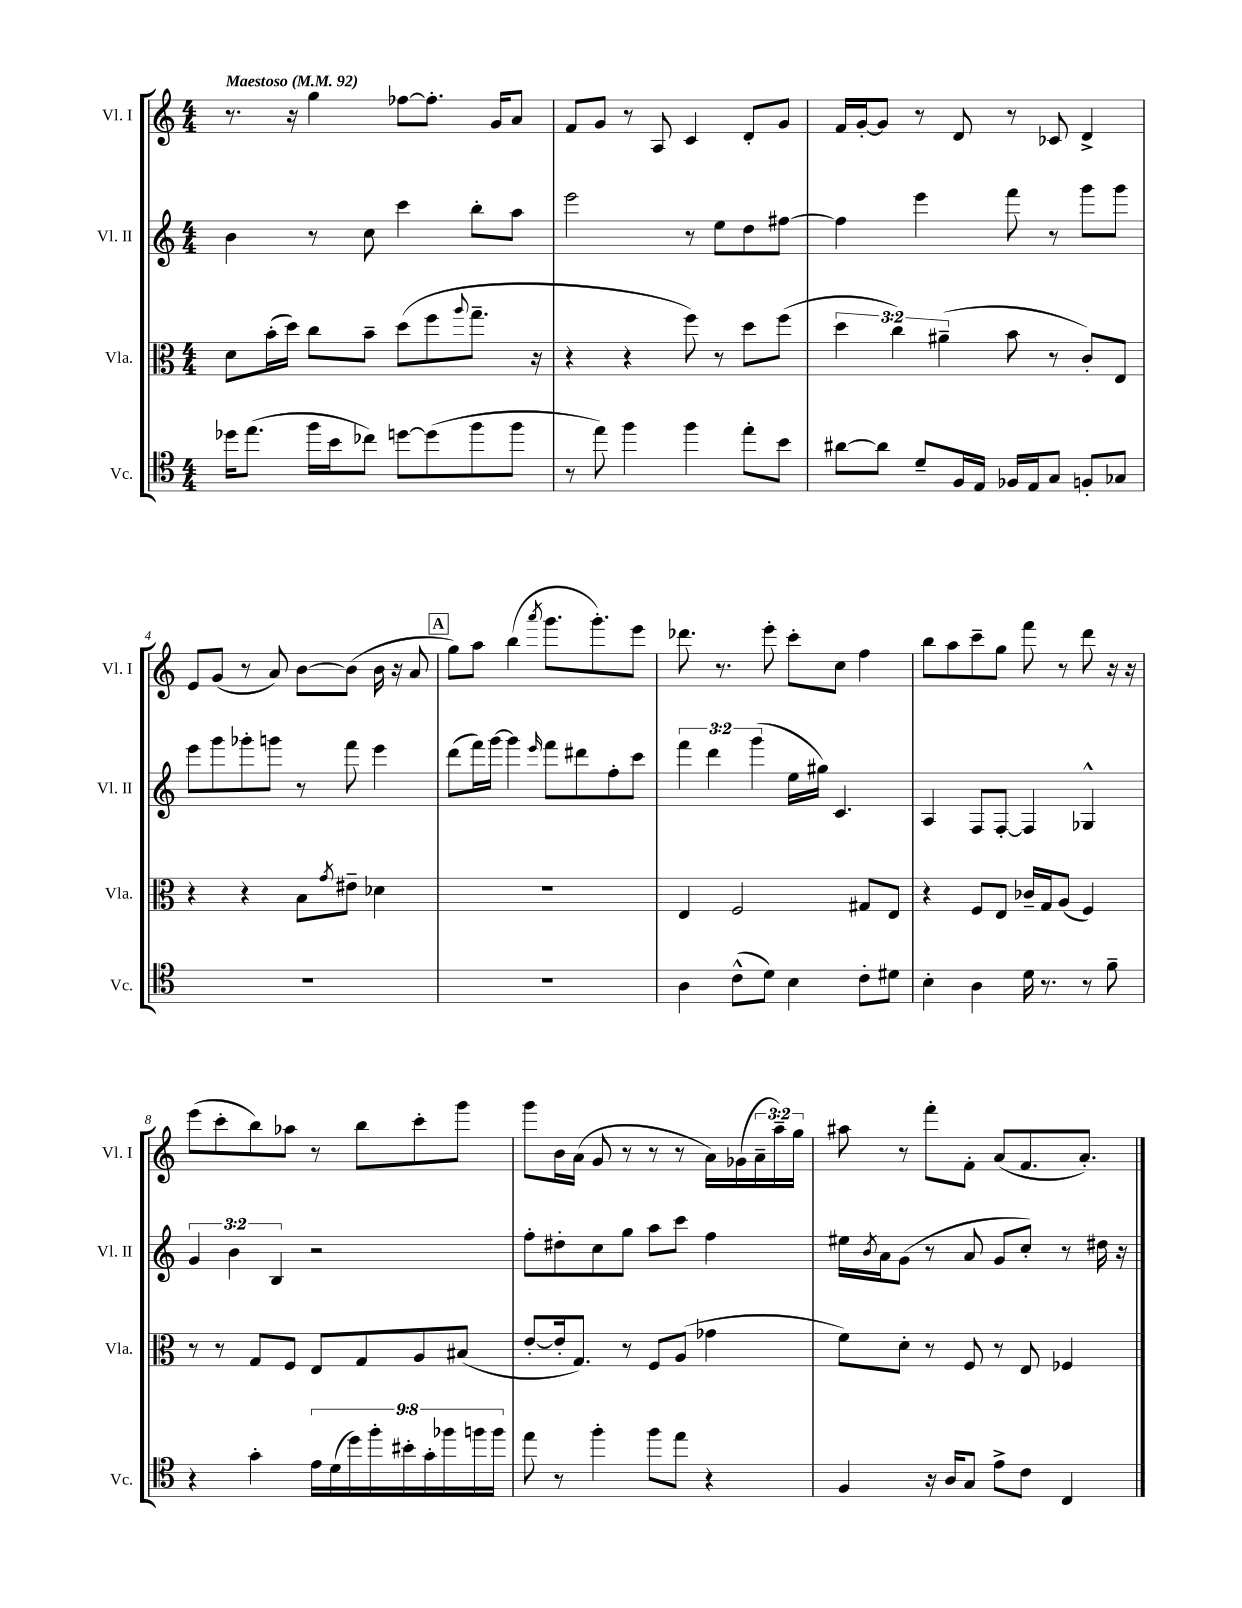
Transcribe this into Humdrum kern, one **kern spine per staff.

**kern	**kern	**kern	**kern
*staff4	*staff3	*staff2	*staff1
*clefC4	*clefC3	*clefG2	*clefG2
*k[]	*k[]	*k[]	*k[]
*M4/4	*M4/4	*M4/4	*M4/4
*MM92	*MM92	*MM92	*MM92
16dd-\LK	8d\L	4b\	8.r
(8.ee\J	.	.	.
.	(16b'\L	.	.
.	16dd\JJ)	.	16r
16ff\LL	8cc\L	8r	4gg\
16b\J	.	.	.
8cc-\J)	8b~\J	8cc\	.
[8dd\L	(8dd\L	4ccc\	[8ff-\L
(8dd\]	8ff\	.	8.ff-'\]J
.	8qqaa/	.	.
8ff\	8.gg~\J	8bb'\L	.
.	.	.	16g/LK
8ff\J	.	8aa\J	8a/J
.	16r	.	.
=	=	=	=
8r	4r	2eee\	8f/L
8ee\)	.	.	8g/J
4ff\	4r	.	8r
.	.	.	8A/
4ff\	8ff\)	8r	4c/
.	8r	8ee\L	.
8ee'\L	8dd\L	8dd\	8d'/L
8b\J	(8ff\J	[8ff#\J	8g/J
=	=	=	=
[8a#\L	6dd\	4ff#\]	16f/LL
.	.	.	[16g'/J
8a#\]J	.	.	8g/]J
.	6cc\)	.	.
8d~/L	.	4eee\	8r
.	(6a#~\	.	.
16F/L	.	.	8d/
16E/JJ	.	.	.
16F-/LL	8b\	8fff\	8r
16E/J	.	.	.
8G/J	8r	8r	8c-/
8F'/L	8c'/L)	8ggg\L	4d^/
8G-/J	8E/J	8ggg\J	.
=	=	=	=
1r	4r	8eee\L	8e/L
.	.	8ggg\	(8g/J
.	4r	8ggg-'\	8r
.	.	8ggg\J	8a/)
.	8B\L	8r	[8b\L
.	8qg/	.	.
.	8e#~\J	8fff\	(8b\]J
.	4d-\	4eee\	16b\
.	.	.	16r
.	.	.	8a/
=	=	=	=
1r	1r	(8ddd\L	8gg\L)
.	.	16fff\L)	8aa\J
.	.	[16ggg\JJ	.
.	.	4ggg\]	(4bb\
.	.	16qqeee/	8qaaa/
.	.	8fff\L	8.ggg\L
.	.	8ddd#\	.
.	.	.	8.ggg'\)
.	.	8ff'\	.
.	.	8ccc\J	8eee\J
=	=	=	=
4A\	4E/	6fff\	8.ddd-\
.	.	6ddd\	.
.	.	.	8.r
(8c^^\L	2F/	.	.
.	.	(6ggg\	.
8d\J)	.	.	8eee'\
4B\	.	16ee\LL	8ccc'\L
.	.	16gg#\JJ)	.
.	.	4.c/	8cc\J
8c'\L	8G#/L	.	4ff\
8d#\J	8E/J	.	.
=	=	=	=
4B'\	4r	4A/	8bb\L
.	.	.	8aa\
4A\	8F/L	8F/L	8ccc~\
.	8E/J	[8F'/J	8gg\J
16d\	16c-~/LL	4F/]	8fff\
8.r	16G/J	.	.
.	(8A/J	.	8r
8r	4F/)	4G-^^/	8ddd\
8f~\	.	.	16r
.	.	.	16r
=	=	=	=
4r	8r	6g/	(8eee\L
.	8r	.	8ccc'\
.	.	6b\	.
4g'\	8G/L	.	8bb\)
.	.	6B/	.
.	8F/J	.	8aa-\J
18e\LL	8E/L	2r	8r
(18d\	.	.	.
18dd\)	.	.	.
.	8G/	.	8bb\L
18ff'\	.	.	.
18b#'\	.	.	.
.	8A/	.	8ccc'\
18g'\	.	.	.
18ff-\	.	.	.
.	(8B#/J	.	8ggg\J
18ff\	.	.	.
18ff\JJ	.	.	.
=	=	=	=
8ee\	[8e'/L	8ff'\L	8ggg\L
8r	16e'/]k	8dd#'\	16b\L
.	8.G/J)	.	(16a\JJ
4ff'\	.	8cc\	8g/
.	8r	8gg\J	8r
8ff\L	8F/L	8aa\L	8r
8ee\J	(8A/J	8ccc\J	8r
4r	4g-\	4ff\	16a\LL)
.	.	.	(16g-\
.	.	.	24a~\
.	.	.	24aa~\)
.	.	.	24gg\JJ
=	=	=	=
4F/	8f\L)	16ee#\LL	8aa#\
.	.	8qb/	.
.	.	16a\J	.
.	8d'\J	(8g\J	8r
16r	8r	8r	8fff'\L
16A/LK	.	.	.
8G/J	8F/	8a/	8f'\J
8e^\L	8r	8g/L	(8a/L
8c\J	8E/	8cc'/J)	8.f/
4C/	4F-/	8r	.
.	.	.	8.a'/J)
.	.	16dd#\	.
.	.	16r	.
==	==	==	==
*-	*-	*-	*-
